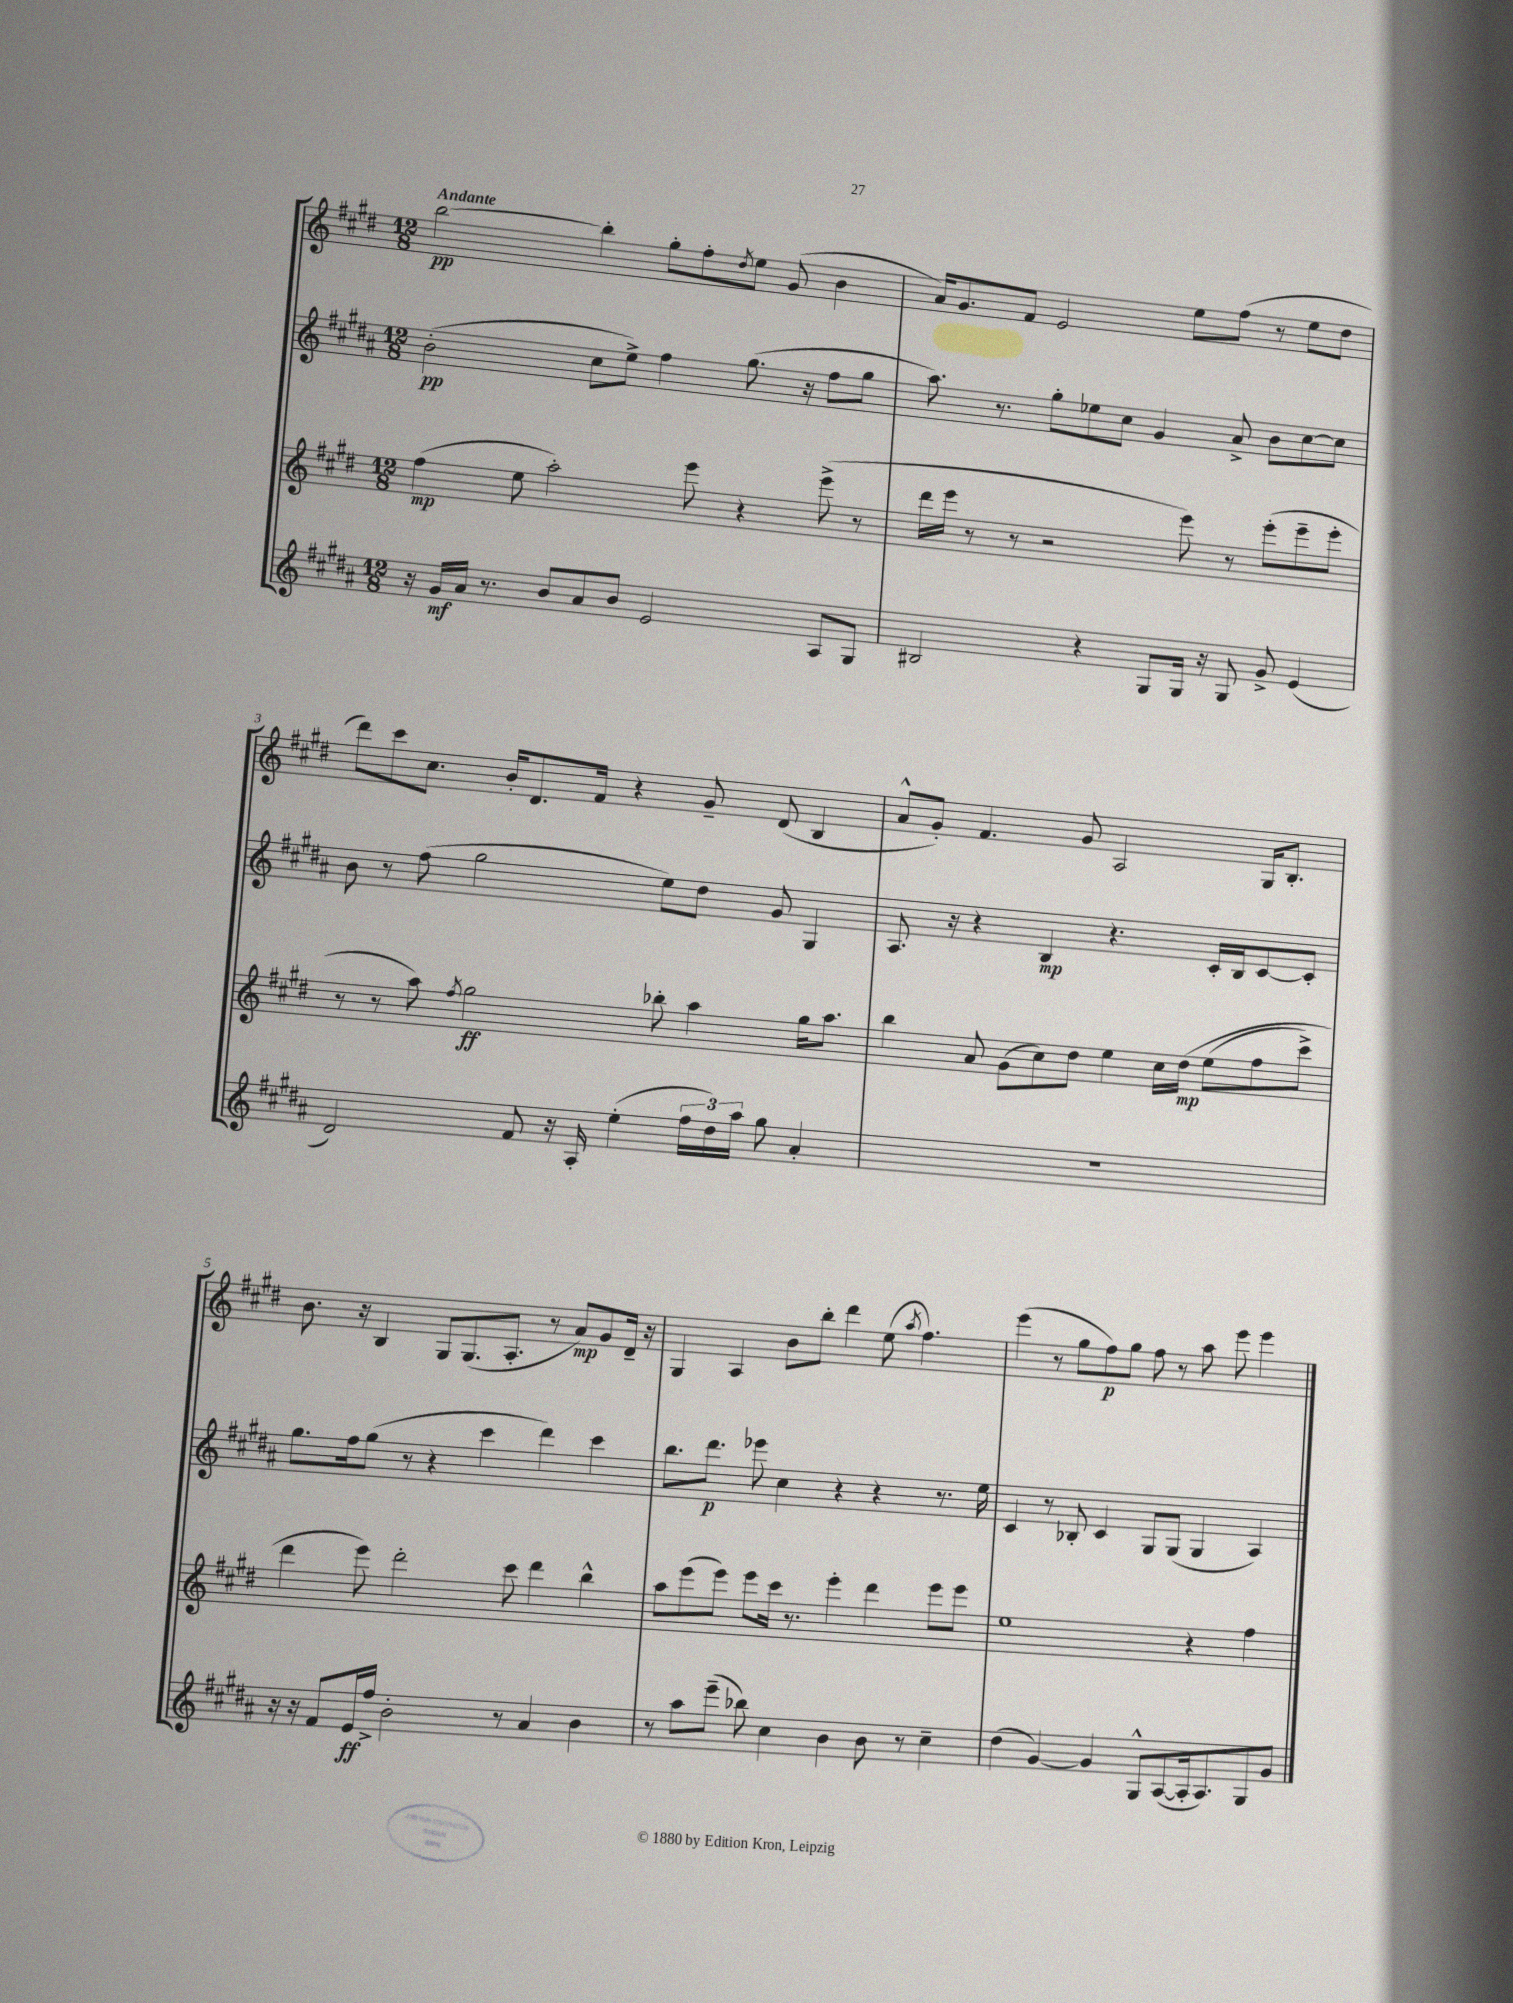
<<
\new StaffGroup <<
\new Staff = "s0" {
    \clef treble \key e \major \numericTimeSignature \time 12/8 \tempo "Andante"
    b''2~\pp b''4-. gis''8-. fis''8-. \acciaccatura { dis''8 } e''8 gis'8( b'4 |
    a'16) gis'8. fis'8 e'2 e''8 fis''8( r8 e''8 dis''8 |
    dis'''8) cis'''8 cis''8. b'16-. dis'8. fis'16 r4 gis'8-- dis'8( b4 |
    a'8-^ gis'8-.) fis'4. gis'8 a2 gis16 b8.-. |
    b'8. r16 b4 gis8 gis8.( a8.-. r8 a'8\mp) gis'8 dis'16-- r16 |
    gis4 a4 b'8 b''8-. dis'''4 e''8( \acciaccatura { a''8 } fis''4.) |
    e'''4( r8 gis''8 fis''8\p) gis''8 fis''8 r8 a''8 e'''8 e'''4 \bar "|." |
}
\new Staff = "s1" {
    \clef treble \key b \major \numericTimeSignature \time 12/8
    b'2-.\pp( cis''8 e''8->) fis''4 gis''8.( r16 fis''8 gis''8 |
    ais''8.) r8. gis''8-. ees''8 cis''8 gis'4 ais'8-> b'8 cis''8~ cis''8 |
    b'8 r8 fis''8( gis''2 e''8) dis''8 gis'8 gis4 |
    ais8. r16 r4 b4\mp r4. cis'16-. b16 cis'8~ cis'8-. |
    gis''8. fis''16 gis''8( r8 r4 cis'''4 dis'''4) cis'''4 |
    b''8. dis'''8.\p ees'''8 cis''4 r4 r4 r8. e''16 |
    cis'4 r8 bes8-. cis'4 gis8 gis8( gis4 ais4) \bar "|." |
}
\new Staff = "s2" {
    \clef treble \key e \major \numericTimeSignature \time 12/8
    fis''4\mp( e''8 a''2-.) e'''8 r4 e'''8->( r8 |
    dis'''16 e'''16 r8 r8 r2 e'''8) r8 e'''8-.( e'''8-- e'''8-. |
    r8 r8 a''8) \acciaccatura { fis''8 } gis''2\ff bes''8-. a''4 gis''16 a''8. |
    b''4 a'8 gis'8( cis''8) dis''8 e''4 cis''16 dis''16\mp\( e''8( fis''8 cis'''8->) |
    dis'''4 e'''8\) dis'''2-. cis'''8 dis'''4 b''4-^ |
    a''8 e'''8( e'''8) e'''8 cis'''16 r8. e'''4-. dis'''4 e'''8 e'''8 |
    e''1 r4 fis''4 \bar "|." |
}
\new Staff = "s3" {
    \clef treble \key b \major \numericTimeSignature \time 12/8
    r16 gis'16\mf ais'16 r8. b'8 ais'8 b'8 e'2 ais8 gis8 |
    bis2 r4 gis8 gis16 r16 gis8 gis'8-> e'4( |
    dis'2) fis'8 r16 ais16-. e''4-.( \tuplet 3/2 { fis''16 dis''16) ais''16 } gis''8 ais'4-. |
    R1. |
    r16 r16 fis'8 e'16\ff fis''16-> b'2-. r8 ais'4 b'4 |
    r8 ais''8 e'''8--( bes''8) cis''4 b'4 b'8 r8 cis''4-- |
    dis''4( gis'4~) gis'4 gis8-^ ais8~( ais16-. ais8.) gis8 gis'8 \bar "|." |
}
>>
>>
